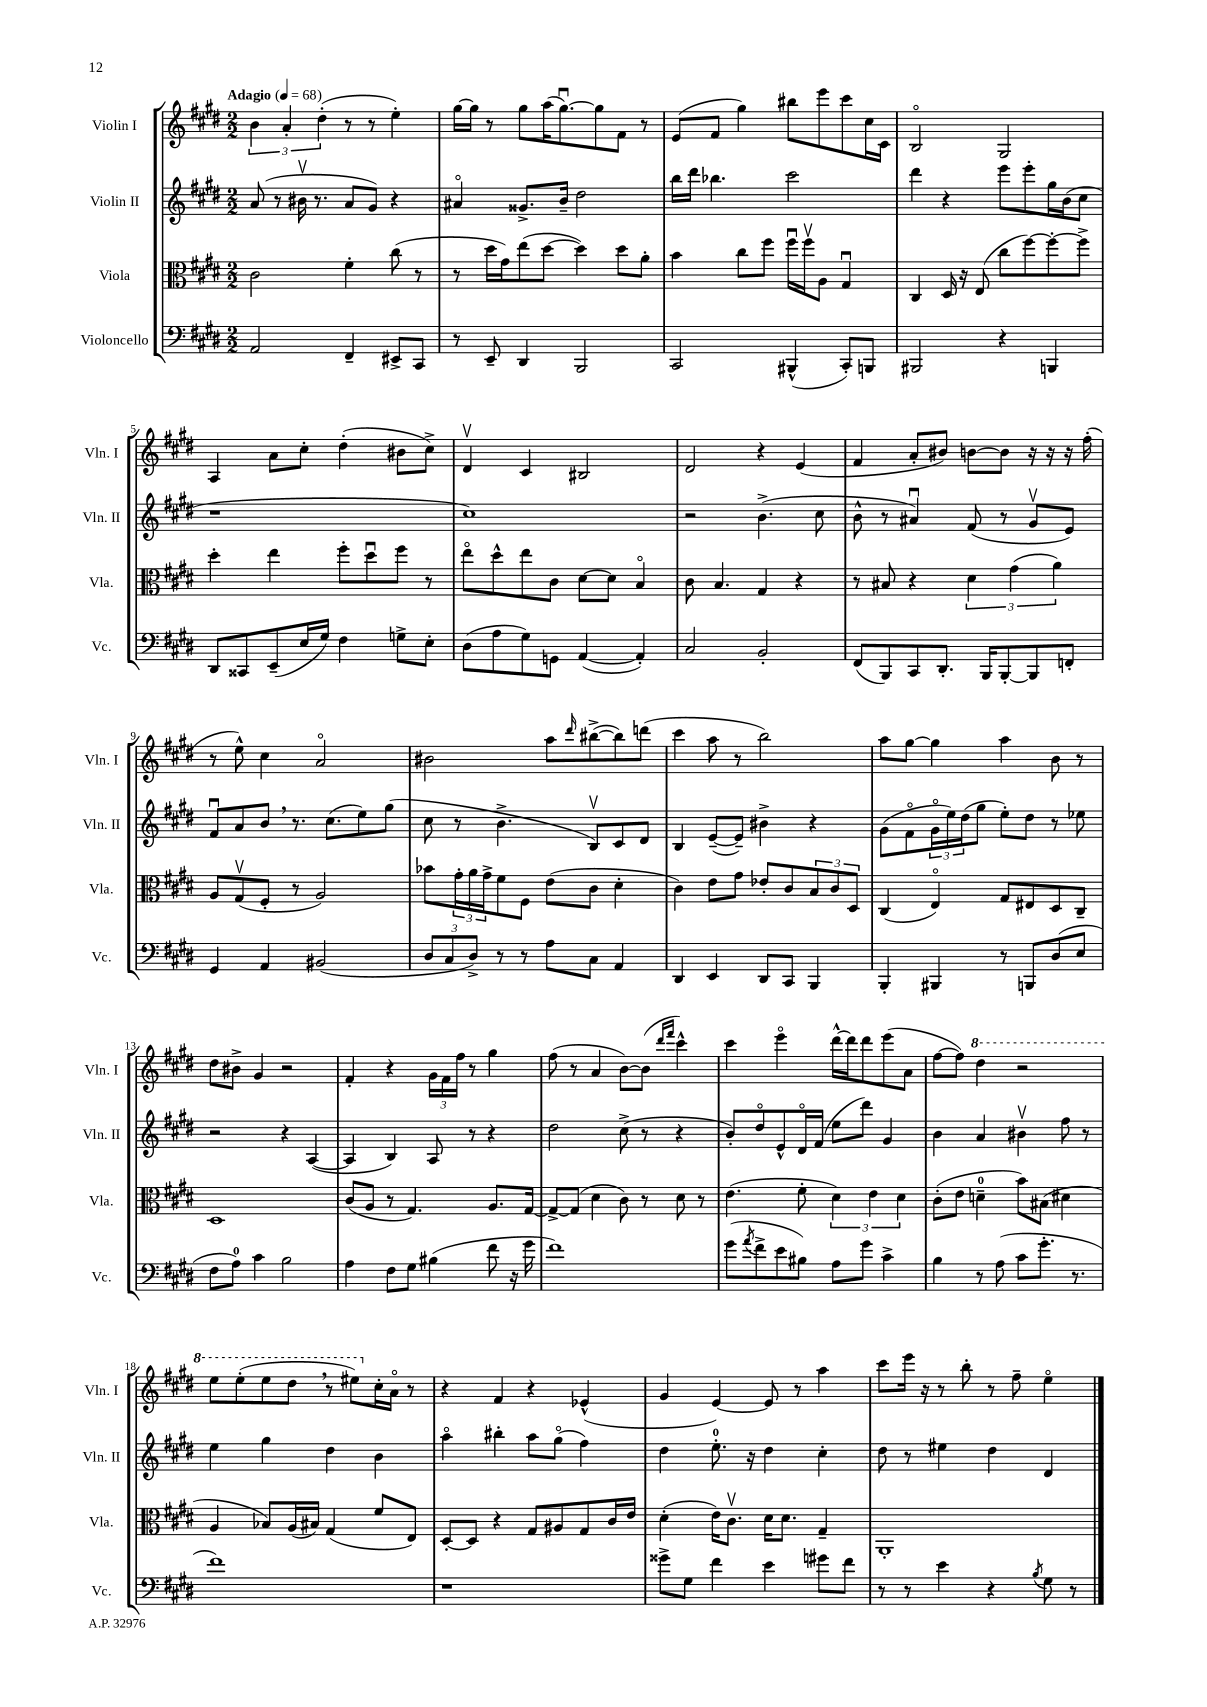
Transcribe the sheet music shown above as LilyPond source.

<<
\new StaffGroup <<
\new Staff = "s0" \with { instrumentName = "Violin I" shortInstrumentName = "Vln. I" } {
    \clef treble \key e \major \numericTimeSignature \time 2/2 \tempo "Adagio" 4 = 68
    \tuplet 3/2 { b'4 a'4-. dis''4-.( } r8 r8 e''4-.) |
    gis''16~ gis''16 r8 gis''8 a''16( gis''8.~\downbow) gis''8 fis'8 r8 |
    e'8( fis'8 gis''4) bis''8 e'''8 cis'''8 cis''16 cis'16 |
    b2\flageolet gis2 |
    a4 a'8 cis''8-. dis''4-.( bis'8 cis''8->) |
    dis'4\upbow cis'4 bis2 |
    dis'2 r4 e'4( |
    fis'4 a'8-. bis'8) b'8~ b'8 r16 r16 r16 fis''16-.( |
    r8 e''8-^) cis''4 a'2\flageolet |
    bis'2 a''8 \grace { dis'''16 } bis''8~->( bis''8) d'''8( |
    cis'''4 a''8 r8 b''2) |
    a''8 gis''8~ gis''4 a''4 b'8 r8 |
    dis''8 bis'8-> gis'4 r2 |
    fis'4-. r4 \tuplet 3/2 { gis'16 fis'16 fis''16 } r8 gis''4 |
    fis''8( r8 a'4 b'8~) b'8( \grace { dis'''16 fis'''16 } cis'''4-^) |
    cis'''4 e'''4\flageolet dis'''16~-^ dis'''16 dis'''8 e'''8( a'8 |
    fis''8~ fis''8) \ottava #1 dis'''4 r2 |
    e'''8 e'''8-.( e'''8 dis'''8 \breathe r8 eis'''8) \ottava #0 cis''16-. a'16\flageolet r8 |
    r4 fis'4 r4 ees'4-^( |
    gis'4 e'4~) e'8 r8 a''4 |
    cis'''8 e'''16 r16 r8 b''8-. r8 fis''8-- e''4\flageolet \bar "|." |
}
\new Staff = "s1" \with { instrumentName = "Violin II" shortInstrumentName = "Vln. II" } {
    \clef treble \key e \major \numericTimeSignature \time 2/2
    a'8( r8 bis'16\upbow r8. a'8 gis'8) r4 |
    ais'4\flageolet gisis'8.-> b'16-- dis''2 |
    b''16 dis'''16 bes''4. cis'''2 |
    dis'''4 r4 e'''8 e'''8-. gis''16 b'16( cis''8 |
    r1 |
    cis''1) |
    r2 b'4.->( cis''8 |
    b'8-^ r8 ais'4\downbow) fis'8( r8 gis'8\upbow e'8) |
    fis'8\downbow a'8 b'8 \breathe r8. cis''8.( e''8) gis''8( |
    cis''8 r8 b'4.-> b8\upbow) cis'8 dis'8 |
    b4 e'8~--( e'8--) bis'4-> r4 |
    gis'8( fis'8\flageolet \tuplet 3/2 { gis'16\flageolet e''16) dis''16( } gis''8 e''8-.) dis''8 r8 ees''8 |
    r2 r4 a4~( |
    a4 b4) a8 r8 r4 |
    dis''2 cis''8->( r8 r4 |
    b'8-.) dis''8\flageolet e'8-^ dis'16\flageolet fis'16( e''8 dis'''8) gis'4 |
    b'4 a'4 bis'4\upbow fis''8 r8 |
    e''4 gis''4 dis''4 b'4 |
    a''4\flageolet bis''4-. a''8 gis''8\flageolet( fis''4) |
    dis''4 e''8.-0-. r16 dis''4 cis''4-. |
    dis''8 r8 eis''4 dis''4 dis'4 \bar "|." |
}
\new Staff = "s2" \with { instrumentName = "Viola" shortInstrumentName = "Vla." } {
    \clef alto \key e \major \numericTimeSignature \time 2/2
    cis'2 fis'4-. cis''8( r8 |
    r8 dis''16 gis'16) e''8( dis''8~ dis''4) dis''8 a'8-. |
    b'4 cis''8 fis''8 fis''16\downbow fis''16\upbow a8 gis4\downbow |
    cis4 dis16 r16 e8( cis''8 fis''8~) fis''8~-. fis''8-> |
    dis''4-. e''4 fis''8-. dis''8\downbow fis''8 r8 |
    e''8\flageolet dis''8-^ e''8 cis'8 dis'8~ dis'8 b4\flageolet |
    cis'8 b4. gis4 r4 |
    r8 bis8 r4 \tuplet 3/2 { dis'4 gis'4( a'4) } |
    a8 gis8\upbow( fis8-. r8 a2) |
    bes'8 \tuplet 3/2 { gis'16-. a'16 gis'16-> } fis'8 fis8 e'8( cis'8 dis'4-. |
    cis'4) e'8 gis'8 ees'8-. cis'8 \tuplet 3/2 { b8 cis'8 dis8 } |
    cis4( e4\flageolet) gis8 eis8 dis8 cis8-- |
    dis1 |
    cis'8( a8 r8 gis4.) a8. gis16~ |
    gis8~-> gis8( dis'4 cis'8) r8 dis'8 r8 |
    e'4.( fis'8-. \tuplet 3/2 { dis'4) e'4 dis'4 } |
    cis'8-.( e'8 d'4-0-- b'8) bis8( dis'4 |
    a4 bes8) a16( bis16) gis4( fis'8 e8) |
    dis8~-. dis8 r4 gis8 ais8 gis8 cis'16 e'16 |
    dis'4-.( e'16) cis'8.\upbow dis'16 dis'8. gis4-- |
    a,1-. \bar "|." |
}
\new Staff = "s3" \with { instrumentName = "Violoncello" shortInstrumentName = "Vc." } {
    \clef bass \key e \major \numericTimeSignature \time 2/2
    a,2 fis,4-- eis,8-> cis,8 |
    r8 e,8-- dis,4 b,,2 |
    cis,2 bis,,4-^( cis,8-.) b,,8 |
    bis,,2 r4 b,,4 |
    dis,8 cisis,8 e,8--( e16 gis16) fis4 g8-> e8-. |
    dis8( a8 gis8) g,8 a,4~( a,4-.) |
    cis2 b,2-. |
    fis,8( b,,8) cis,8 dis,8.-. b,,16 b,,8~-. b,,8 f,8-. |
    gis,4 a,4 bis,2( |
    \tuplet 3/2 { dis8 cis8 dis8->) } r8 r8 a8 cis8 a,4 |
    dis,4 e,4 dis,8 cis,8 b,,4 |
    b,,4-. bis,,4 r8 b,,8 dis8( e8 |
    fis8 a8-0) cis'4 b2 |
    a4 fis8 gis8 bis4( fis'8 r16 gis'16 |
    fis'1) |
    gis'8( \acciaccatura { a'8 } fis'8-> e'8 bis8) a8 gis'8 cis'4-> |
    b4 r8 a8( cis'8 gis'8.-. r8. |
    fis'1) |
    r1 |
    gisis'8-> gis8 fis'4 e'4 gis'8 fis'8 |
    r8 r8 e'4 r4 \acciaccatura { b8 } gis8 r8 \bar "|." |
}
>>
>>
